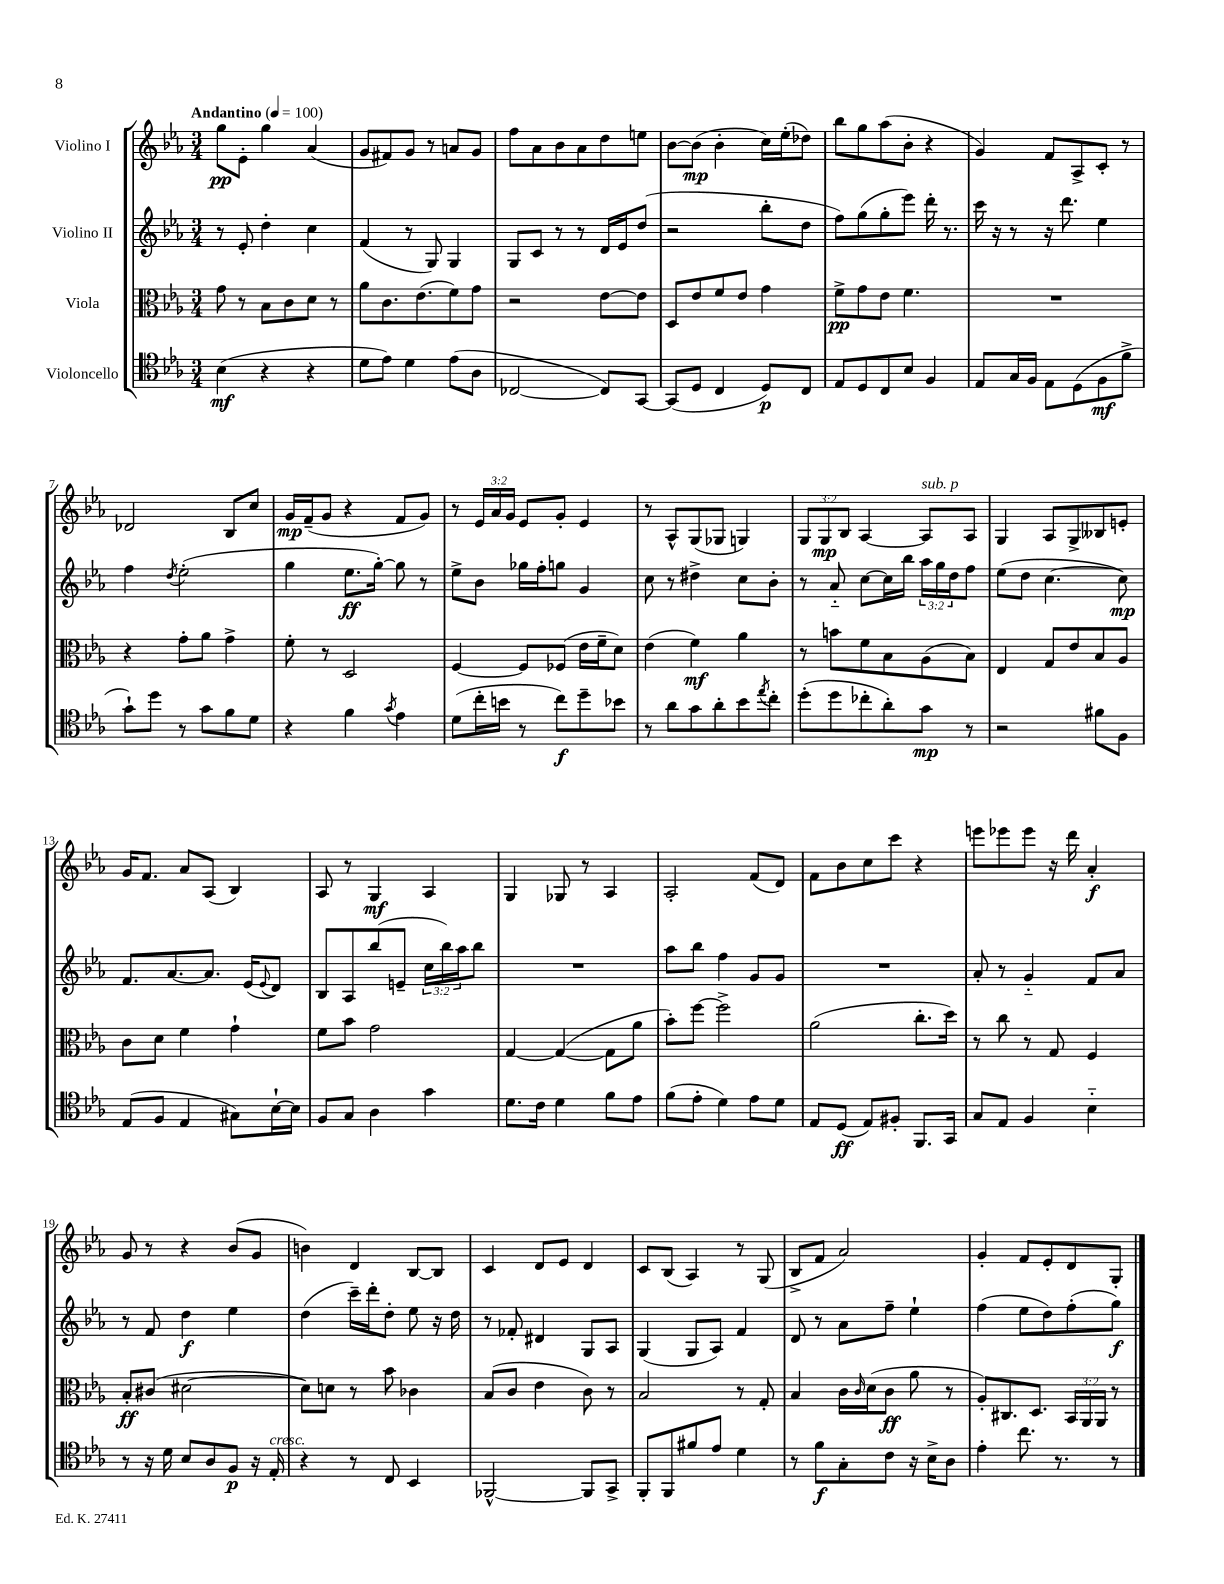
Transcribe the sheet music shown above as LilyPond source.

<<
\new StaffGroup <<
\new Staff = "s0" \with { instrumentName = "Violino I" } {
    \clef treble \key ees \major \numericTimeSignature \time 3/4 \override Staff.TupletNumber.text = #tuplet-number::calc-fraction-text \tempo "Andantino" 4 = 100
    g''8\pp ees'8-. g''4 aes'4( |
    g'8 fis'8) g'8 r8 a'8 g'8 |
    f''8 aes'8 bes'8 aes'8 d''8 e''8 |
    bes'8~ bes'8\mp( bes'4-. c''16) ees''16-.( des''8) |
    bes''8 g''8 aes''8( bes'8-. r4 |
    g'4) f'8 aes8-> c'8-. r8 |
    des'2 bes8 c''8 |
    g'16\mp f'16--( g'8 r4 f'8 g'8) |
    r8 \tuplet 3/2 { ees'16 aes'16 g'16 } ees'8 g'8-. ees'4 |
    r8 aes8-^ g8( ges8 g4) |
    \tuplet 3/2 { g8 g8\mp bes8 } aes4~ aes8^\markup { \italic "sub. p" } aes8 |
    g4 aes8 g8-> beses8 e'8-. |
    g'16 f'8. aes'8 aes8( bes4) |
    aes8 r8 g4\mf aes4 |
    g4 ges8 r8 aes4 |
    aes2-. f'8( d'8) |
    f'8 bes'8 c''8 c'''8 r4 |
    e'''8 ees'''8 ees'''8 r16 d'''16 aes'4-.\f |
    g'8 r8 r4 bes'8( g'8 |
    b'4) d'4 bes8~ bes8 |
    c'4 d'8 ees'8 d'4 |
    c'8 bes8( aes4) r8 g8( |
    bes8-> f'8 aes'2) |
    g'4-. f'8 ees'8-. d'8 g8-. \bar "|." |
}
\new Staff = "s1" \with { instrumentName = "Violino II" } {
    \clef treble \key ees \major \numericTimeSignature \time 3/4 \override Staff.TupletNumber.text = #tuplet-number::calc-fraction-text
    r8 ees'8-. d''4-. c''4 |
    f'4( r8 g8) g4 |
    g8 c'8 r8 r8 d'16 ees'16 d''8( |
    r2 bes''8-. d''8 |
    f''8) g''8( g''8-. ees'''8) d'''16-. r8. |
    c'''16 r16 r8 r16 d'''8. ees''4 |
    f''4 \acciaccatura { d''8 } ees''2-.( |
    g''4 ees''8.\ff g''16~-.) g''8 r8 |
    ees''8-> bes'8 ges''16 f''16-. g''8 g'4 |
    c''8 r8 dis''4-> c''8 bes'8-. |
    r8 aes'8-_ c''8~ c''16 bes''16 \tuplet 3/2 { aes''16 g''16 d''16 } f''8 |
    ees''8( d''8 c''4.~ c''8\mp) |
    f'8. aes'8.~ aes'8. ees'16( \appoggiatura { ees'8 } d'8) |
    bes8 aes8 bes''8( e'8-- \tuplet 3/2 { c''16 bes''16) aes''16 } bes''8 |
    R2. |
    aes''8 bes''8 f''4 g'8 g'8 |
    R2. |
    aes'8-. r8 g'4-_ f'8 aes'8 |
    r8 f'8 d''4\f ees''4 |
    d''4( c'''16--) d'''16-. d''8-. ees''8 r16 d''16 |
    r8 fes'8-. dis'4 g8 aes8 |
    g4( g8 aes8) f'4 |
    d'8 r8 aes'8 f''8-- ees''4-! |
    f''4( ees''8 d''8) f''8-.( g''8\f) \bar "|." |
}
\new Staff = "s2" \with { instrumentName = "Viola" } {
    \clef alto \key ees \major \numericTimeSignature \time 3/4 \override Staff.TupletNumber.text = #tuplet-number::calc-fraction-text
    g'8 r8 bes8 c'8 d'8 r8 |
    aes'8 c'8. ees'8.( f'8) g'8 |
    r2 ees'8~ ees'8 |
    d8 ees'8 f'8 ees'8 g'4 |
    f'8->\pp g'8 ees'8 f'4. |
    R2. |
    r4 g'8-. aes'8 g'4-> |
    f'8-. r8 d2 |
    f4~ f8 fes8( ees'16 f'16-- d'8) |
    ees'4( f'4\mf) aes'4 |
    r8 b'8 f'8 bes8 aes8( bes8) |
    ees4 g8 ees'8 bes8 aes8 |
    c'8 d'8 f'4 g'4-! |
    f'8 bes'8 g'2 |
    g4~ g4~( g8 aes'8 |
    bes'8-.) f''8~ f''2-> |
    aes'2( c''8.-. d''16) |
    r8 c''8 r8 g8 f4 |
    bes8-.\ff cis'8( dis'2~ |
    dis'8) d'8 r8 bes'8 ces'4 |
    bes8( c'8 ees'4 c'8) r8 |
    bes2 r8 g8-. |
    bes4 c'16 \grace { c'16 } d'16( c'8\ff aes'8 r8 |
    aes8-.) cis8. d8. \tuplet 3/2 { bes,16 aes,16 aes,16 } r8 \bar "|." |
}
\new Staff = "s3" \with { instrumentName = "Violoncello" } {
    \clef tenor \key ees \major \numericTimeSignature \time 3/4
    bes4\mf( r4 r4 |
    d'8 ees'8) d'4 ees'8( aes8 |
    ces2~ ces8) g,8~ |
    g,8( d8 c4 d8\p) c8 |
    ees8 d8 c8 bes8 f4 |
    ees8 g16 f16 ees8 d8( f8\mf f'8-> |
    g'8-!) d''8 r8 g'8 f'8 d'8 |
    r4 f'4 \acciaccatura { g'8 } ees'4 |
    d'8( c''16-. b'16 r8 c''8\f) d''8-- bes'8 |
    r8 aes'8 g'8 aes'8-. bes'8 \acciaccatura { ees''8 } c''8-. |
    d''8-.( d''8 ces''8-. aes'8-.) g'8\mp r8 |
    r2 fis'8 f8 |
    ees8( f8 ees4 gis8) bes16~-! bes16 |
    f8 g8 aes4 g'4 |
    d'8. c'16 d'4 f'8 ees'8 |
    f'8( ees'8-. d'4) ees'8 d'8 |
    ees8 d8\ff( ees8) fis8-. f,8. g,16 |
    g8 ees8 f4 bes4-_ |
    r8 r16 d'16 bes8 aes8 f8\p r16 ees16-.^\markup { \italic "cresc." } |
    r4 r8 c8 bes,4 |
    fes,2~-^ fes,8 g,8-> |
    f,8-. f,8 fis'8 ees'8 d'4 |
    r8 f'8\f g8-. c'8 r16 bes16-> aes8 |
    ees'4-. c''8. r8. r8 \bar "|." |
}
>>
>>
